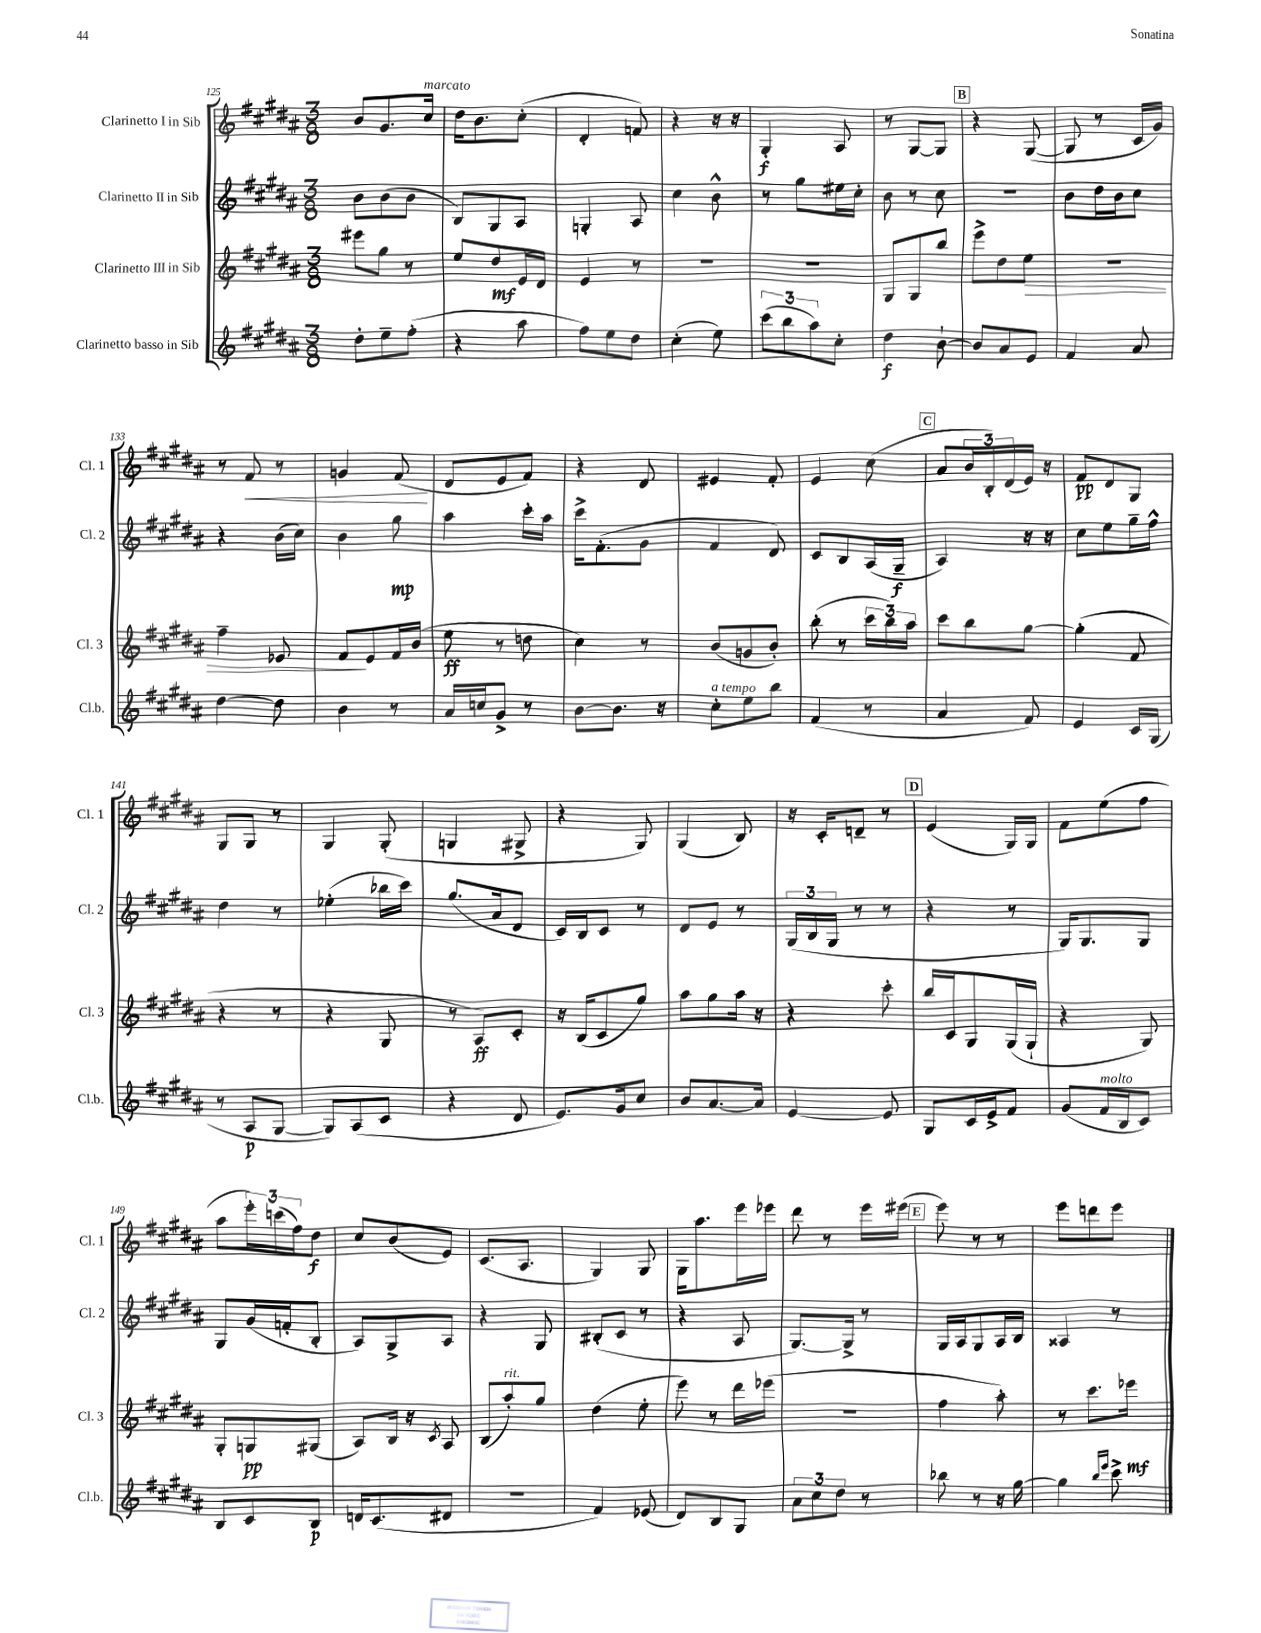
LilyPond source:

<<
\new StaffGroup <<
\new Staff = "s0" \with { instrumentName = "Clarinetto I in Sib" shortInstrumentName = "Cl. 1" } {
    \clef treble \key b \major \numericTimeSignature \time 3/8
    b'8 gis'8. cis''16^\markup { \italic "marcato" } |
    dis''16 b'8. cis''8-.( |
    dis'4-. f'8) |
    r4 r16 r16 |
    gis4-.\f ais8 |
    r8 gis8~ gis8 |
    \mark \markup { \box "B" } r4 gis8~( |
    gis8 r8 cis'16 gis'16) |
    r8 fis'8\< r8 |
    g'4 fis'8\!( |
    dis'8 e'8 fis'8) |
    r4 dis'8 |
    eis'4 fis'8-. |
    e'4 cis''8( |
    \mark \markup { \box "C" } ais'8 \tuplet 3/2 { b'16 b16-.) dis'16( } e'16) r16 |
    fis'8\pp dis'8 gis8 |
    gis8 gis8 r8 |
    gis4 gis8-.( |
    g4 gis8-> |
    r4 gis8) |
    gis4( b8) |
    r16 cis'16-. d'8-- r8 |
    \mark \markup { \box "D" } e'4( gis16) gis16 |
    fis'8 e''8( fis''8 |
    ais''8 \tuplet 3/2 { e'''16-.) c'''16( fis''16) } dis''8\f |
    cis''8 b'8( e'8) |
    cis'8.( ais8. |
    gis4) gis8 |
    gis16 ais''8. e'''16 ees'''16 |
    dis'''8 r8 e'''16 eis'''16( |
    \mark \markup { \box "E" } e'''8) r8 r8 |
    e'''8 d'''8 e'''8 \bar "|." |
}
\new Staff = "s1" \with { instrumentName = "Clarinetto II in Sib" shortInstrumentName = "Cl. 2" } {
    \clef treble \key b \major \numericTimeSignature \time 3/8
    b'8 b'8( b'8 |
    b8) gis8 ais8 |
    g4-. ais8 |
    cis''4 b'8-^ |
    r8 gis''8 eis''16 cis''16-. |
    b'8 r8 cis''8 |
    \mark \markup { \box "B" } R4. |
    b'8 dis''16 b'16 cis''8 |
    r4 b'16( cis''16) |
    b'4 gis''8\mp |
    ais''4 cis'''16-. ais''16 |
    cis'''16-> fis'8.-.( gis'8 |
    fis'4 dis'8) |
    cis'8 b8 ais16( gis16--\f |
    \mark \markup { \box "C" } ais4) r16 r16 |
    cis''8 e''8 gis''16-- fis''16-^ |
    dis''4 r8 |
    ees''4-.( bes''16 cis'''16) |
    gis''8.( ais'16 dis'8 |
    cis'16) b16 cis'8 r8 |
    dis'8 e'8 r8 |
    \tuplet 3/2 { gis16( b16 gis16 } r8 r8 |
    \mark \markup { \box "D" } r4 r8 |
    gis16) gis8. gis8 |
    gis8 gis'16( f'16-. b8-. |
    ais8) gis8-> ais8 |
    r4 gis8 |
    bis8-.( cis'8 r8 |
    r4 ais8 |
    gis8.~) gis16-> r8 |
    \mark \markup { \box "E" } gis16 ais16 gis8 ais16 b16 |
    aisis4 r8 \bar "|." |
}
\new Staff = "s2" \with { instrumentName = "Clarinetto III in Sib" shortInstrumentName = "Cl. 3" } {
    \clef treble \key b \major \numericTimeSignature \time 3/8
    eis'''8 gis''8 r8 |
    e''8 dis''8\mf e'16 dis'16 |
    e'4 r8 |
    R4. |
    R4. |
    gis8 gis8 b''8 |
    \mark \markup { \box "B" } e'''8-> dis''8 e''8\> |
    R4. |
    fis''4-- ees'8 |
    fis'8\! e'8 fis'16 b'16( |
    e''8\ff r8 d''8 |
    cis''4) r8 |
    b'8( g'8 b'8-.) |
    b''8-.( r8 \tuplet 3/2 { cis'''16 b''16) ais''16 } |
    \mark \markup { \box "C" } cis'''8 b''8 gis''8~ |
    gis''4-.( fis'8 |
    r4 r8 |
    r4 gis8 |
    r8 ais8\ff) cis'8-. |
    r16 b16( cis'8 gis''8) |
    ais''8 gis''8 ais''16 r16 |
    r4 cis'''8-. |
    \mark \markup { \box "D" } b''16 cis'16 gis8 gis16( gis16-! |
    r4 gis8) |
    gis8-. g8\pp gis8( |
    ais8) b16 r16 \acciaccatura { cis'8 } ais8 |
    b8( ais''8-.^\markup { \italic "rit." }) gis''8 |
    dis''4( e''8-. |
    e'''8) r8 dis'''16 ees'''16( |
    R4. |
    \mark \markup { \box "E" } fis''4 ais''8-.) |
    r8 cis'''8. ees'''16\mf \bar "|." |
}
\new Staff = "s3" \with { instrumentName = "Clarinetto basso in Sib" shortInstrumentName = "Cl.b." } {
    \clef treble \key b \major \numericTimeSignature \time 3/8
    dis''8-. e''8-- fis''8-.( |
    r4 ais''8 |
    fis''8) e''8 dis''8 |
    cis''4-.( e''8) |
    \tuplet 3/2 { cis'''8( b''8 ais''8) } cis''8-. |
    dis''4\f b'8~-! |
    \mark \markup { \box "B" } b'8 ais'8 e'8 |
    fis'4 ais'8 |
    dis''4~ dis''8 |
    b'4 r8 |
    ais'16 c''16 gis'8-> r8 |
    b'8~ b'8. r16 |
    cis''8-.^\markup { \italic "a tempo" } e''8 b''8 |
    fis'4( r8 |
    \mark \markup { \box "C" } ais'4 fis'8) |
    e'4 cis'16 gis16( |
    r8 ais8\p gis8~ |
    gis8) ais8( cis'8 |
    r4 dis'8 |
    e'8.) gis'16 cis''8 |
    b'8 ais'8.~ ais'16 |
    e'4~ e'8 |
    \mark \markup { \box "D" } gis8 cis'16 e'16-> fis'8 |
    gis'8( fis'16^\markup { \italic "molto" } b16 cis'8) |
    b8 cis'8 b8\p |
    d'16 cis'8.( dis'8 |
    r4. |
    fis'4) ees'8( |
    dis'8) b8 gis8 |
    \tuplet 3/2 { ais'8 cis''8 dis''8 } r8 |
    \mark \markup { \box "E" } bes''8 r8 r16 gis''16~ |
    gis''4 \grace { b''16 e'''16 } cis'''8-> \bar "|." |
}
>>
>>
\layout { \context { \Score currentBarNumber = #125 } }
